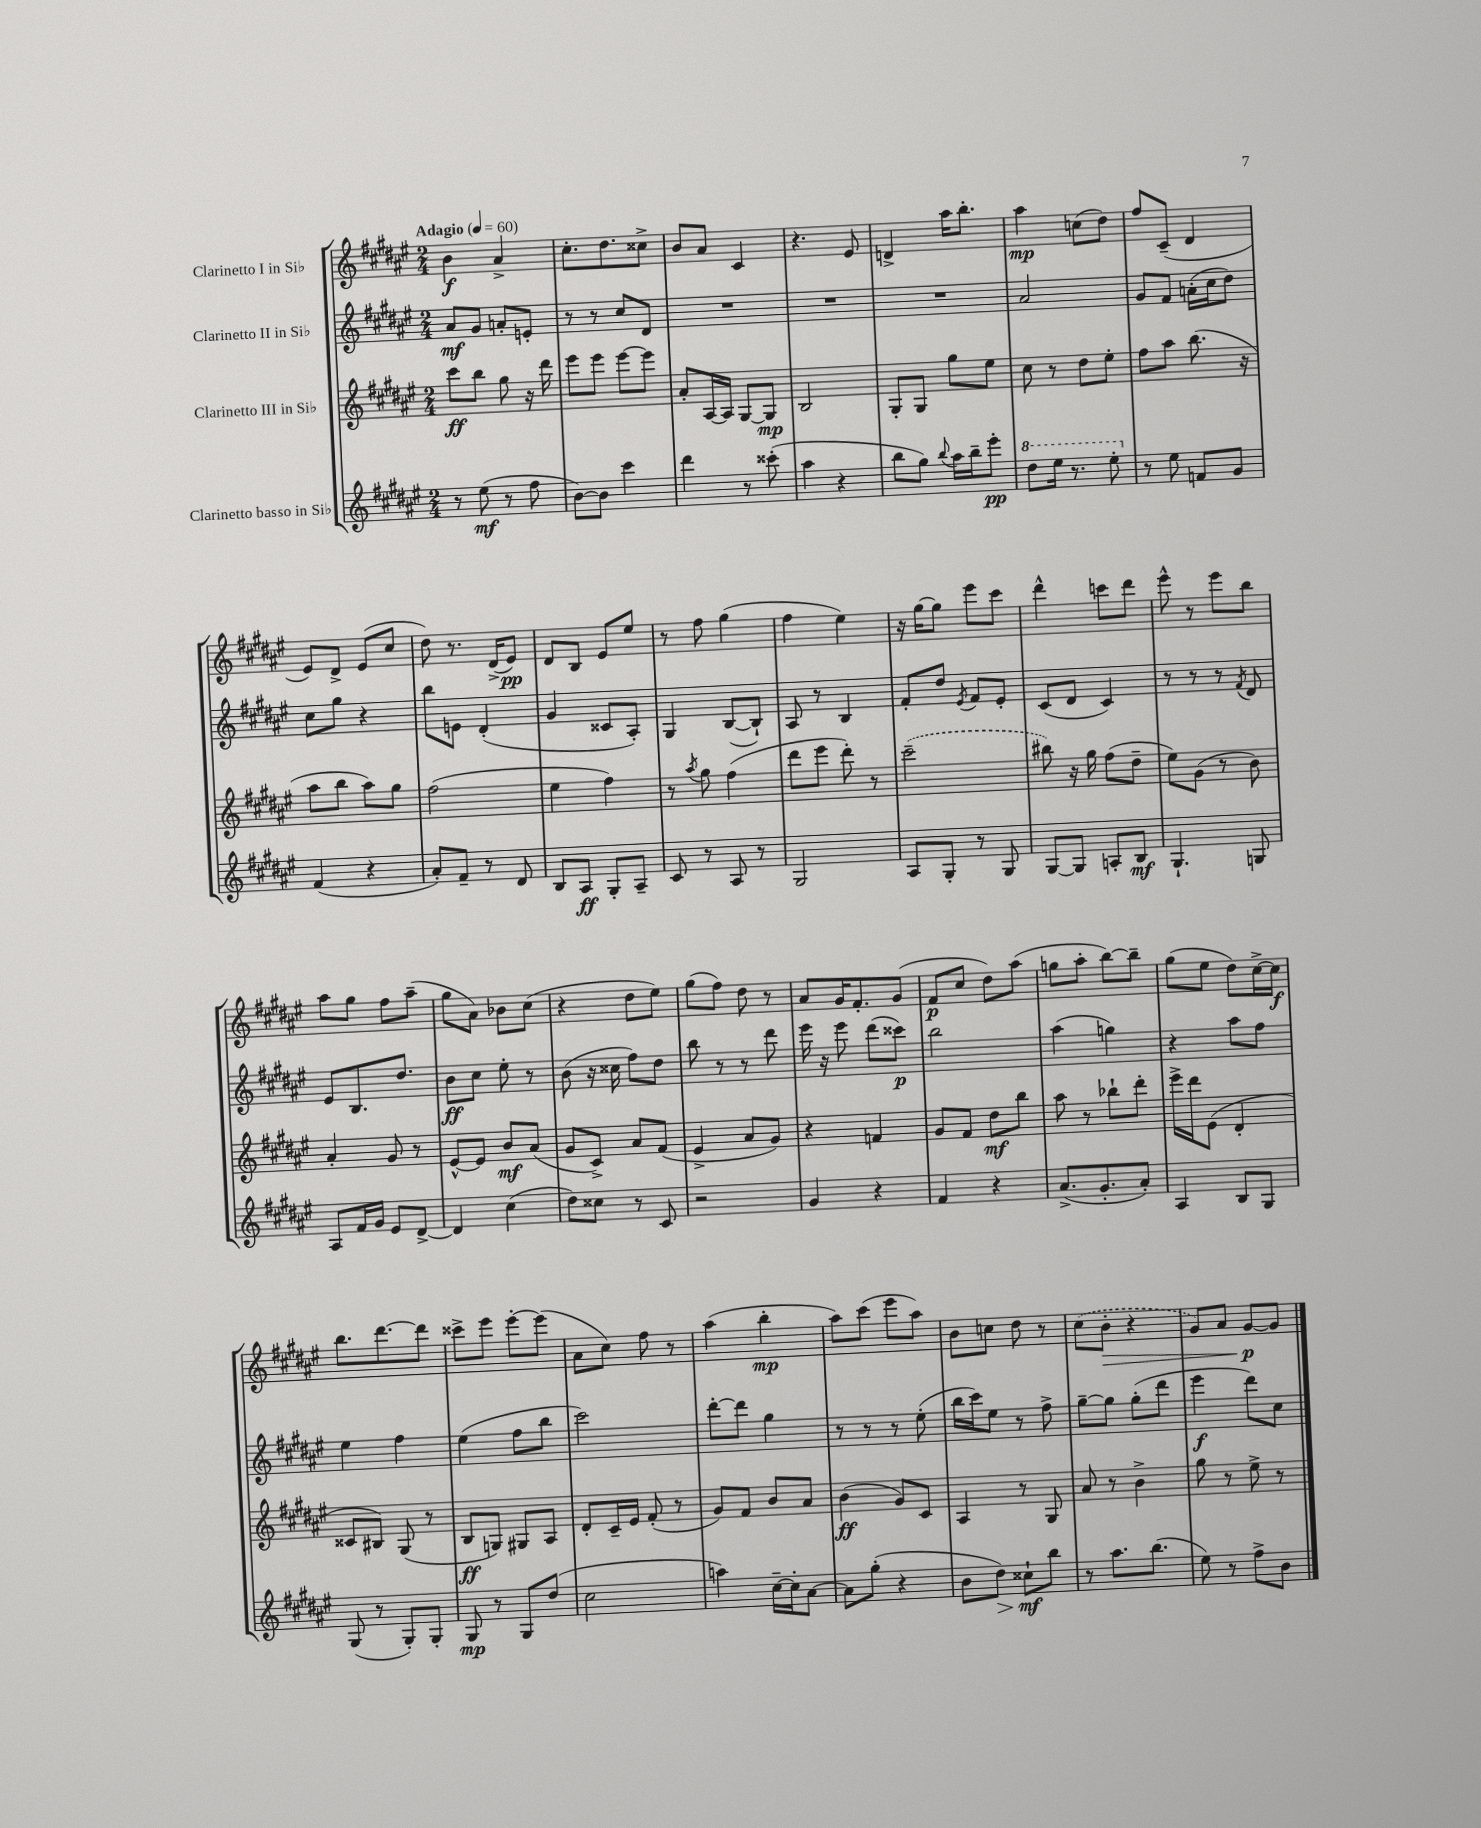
<<
\new StaffGroup <<
\new Staff = "s0" \with { instrumentName = "Clarinetto I in Sib" } {
    \clef treble \key fis \major \numericTimeSignature \time 2/4 \tempo "Adagio" 4 = 60
    b'4\f ais'4-> |
    cis''8.-. dis''8. cisis''8-> |
    b'8 ais'8 cis'4 |
    r4. eis'8 |
    d'4-> ais''16 b''8.-. |
    ais''4\mp c''8( dis''8) |
    fis''8 cis'8--( dis'4 |
    eis'8) dis'8-> eis'8( cis''8 |
    dis''8) r8. dis'16->( eis'8\pp) |
    dis'8 b8 eis'8 eis''8 |
    r8 fis''8 gis''4( |
    fis''4 eis''4) |
    r16 gis''16~ gis''8 eis'''8 cis'''8 |
    dis'''4-^ c'''8 dis'''8 |
    eis'''8-^ r8 eis'''8 b''8 |
    ais''8 gis''8 fis''8 ais''8--( |
    gis''8 ais'8) bes'8 cis''8( |
    r4 dis''8 eis''8) |
    gis''8( fis''8) dis''8 r8 |
    ais'8 gis'16 fis'8.-. gis'8( |
    fis'8\p cis''8 dis''8) ais''8( |
    g''8 ais''8-. b''8~) b''8-- |
    gis''8( eis''8 dis''8) cis''16~-> cis''16\f |
    b''8. dis'''8.~ dis'''8 |
    cisis'''8-> eis'''8 eis'''8~-. eis'''8( |
    ais'8 cis''8) fis''8 r8 |
    ais''4( b''4-.\mp |
    ais''8) cis'''8( eis'''8 ais''8) |
    b'8 c''8 dis''8 r8 |
    \once \slurDashed cis''8( b'8-.\> r4 |
    gis'8) ais'8 gis'8~\p\! gis'8 \bar "|." |
}
\new Staff = "s1" \with { instrumentName = "Clarinetto II in Sib" } {
    \clef treble \key fis \major \numericTimeSignature \time 2/4
    ais'8\mf gis'8 a'8-. e'8-. |
    r8 r8 cis''8 dis'8 |
    R2 |
    R2 |
    R2 |
    ais'2 |
    gis'8 fis'8 a'16-.( cis''16 dis''8) |
    cis''8 gis''8 r4 |
    b''8 e'8 dis'4-.( |
    gis'4 cisis'8 ais8-.) |
    gis4 b8~( b8-!) |
    ais8 r8 b4 |
    fis'8-. dis''8 \acciaccatura { eis'8 } fis'8 eis'8-. |
    cis'8( dis'8 cis'4) |
    r8 r8 r8 \acciaccatura { fis'8 } dis'8 |
    eis'8 b8. dis''8. |
    b'8\ff cis''8 eis''8-. r8 |
    b'8( r16 cisis''16 fis''8) dis''8 |
    b''8 r8 r8 dis'''8 |
    eis'''16 r16 eis'''8 dis'''8( cisis'''8\p) |
    b''2 |
    ais''4( g''4) |
    r4 ais''8 fis''8 |
    eis''4 fis''4 |
    eis''4( fis''8 b''8 |
    cis'''2) |
    dis'''8~-. dis'''8 gis''4 |
    r8 r8 r8 eis''8-.( |
    b''16 cis'''16) eis''8 r8 fis''8-> |
    gis''8~-- gis''8 gis''8-.( dis'''8 |
    eis'''4\f dis'''8) cis''8 \bar "|." |
}
\new Staff = "s2" \with { instrumentName = "Clarinetto III in Sib" } {
    \clef treble \key fis \major \numericTimeSignature \time 2/4
    cis'''8\ff b''8 gis''8 r16 dis'''16 |
    eis'''8 eis'''8 eis'''8~ eis'''8 |
    ais'8-. ais16~ ais16 gis8~ gis8\mp |
    b2 |
    gis8-. gis8 gis''8 eis''8 |
    cis''8 r8 dis''8 eis''8-. |
    fis''8 ais''8 b''8.( r16 |
    ais''8 b''8 ais''8) gis''8 |
    fis''2( |
    eis''4 fis''4) |
    r8 \acciaccatura { ais''8 } gis''8 fis''4( |
    dis'''8 eis'''8 dis'''8-.) r8 |
    \once \slurDashed cis'''2--( |
    bis''8) r16 gis''16 fis''8( dis''8-- |
    eis''8) gis'8( r8 b'8) |
    ais'4-. gis'8 r8 |
    eis'8~-^ eis'8 b'8\mf ais'8( |
    gis'8 cis'8->) ais'8 fis'8( |
    eis'4-> ais'8 gis'8) |
    r4 f'4 |
    gis'8 fis'8 dis''8\mf b''8 |
    ais''8 r8 bes''8-! dis'''8-. |
    eis'''16-> dis'''16 eis'8( dis'4-. |
    cisis'8 bis8) gis8( r8 |
    b8\ff g8) gis8 ais8 |
    dis'8-. cis'16-- eis'16 fis'8-.( r8 |
    gis'8) fis'8 b'8 ais'8 |
    b'4\ff( gis'8) cis'8 |
    ais4 r8 gis8 |
    ais'8 r8 b'4-> |
    gis''8 r8 eis''8-> r8 \bar "|." |
}
\new Staff = "s3" \with { instrumentName = "Clarinetto basso in Sib" } {
    \clef treble \key fis \major \numericTimeSignature \time 2/4
    r8 eis''8\mf( r8 fis''8 |
    b'8~) b'8 cis'''4 |
    dis'''4 r8 cisis'''8-.( |
    ais''4 r4 |
    b''8 gis''8) \appoggiatura { b''8 } ais''16 b''16-- eis'''8-.\pp |
    \ottava #1 dis'''8 eis'''16 r8. eis'''8-. \ottava #0 |
    r8 eis''8 f'8 gis'8 |
    fis'4( r4 |
    ais'8-.) fis'8-- r8 dis'8 |
    b8 ais8\ff gis8-. ais8-- |
    cis'8 r8 ais8 r8 |
    gis2 |
    ais8 gis8-. r8 gis8 |
    gis8~ gis8 a8-. b8\mf |
    gis4.-! g8 |
    ais8 fis'16 gis'16 eis'8 dis'8~-> |
    dis'4 cis''4( |
    dis''8) cisis''8 r8 cis'8 |
    r2 |
    gis'4 r4 |
    fis'4 r4 |
    ais'8.->( gis'8.-. ais'8-.) |
    ais4 b8 gis8 |
    gis8( r8 gis8-.) gis8-. |
    gis8\mp r8 gis8 dis''8( |
    cis''2 |
    a''4) cis''16~-- cis''16-. ais'8~ |
    ais'8 gis''8-.( r4 |
    b'8 dis''8\>) cisis''8-!\mf\! b''8 |
    r8 ais''8. b''8.( |
    eis''8) r8 fis''8-> b'8 \bar "|." |
}
>>
>>
\layout { \context { \Score \remove "Bar_number_engraver" } }
